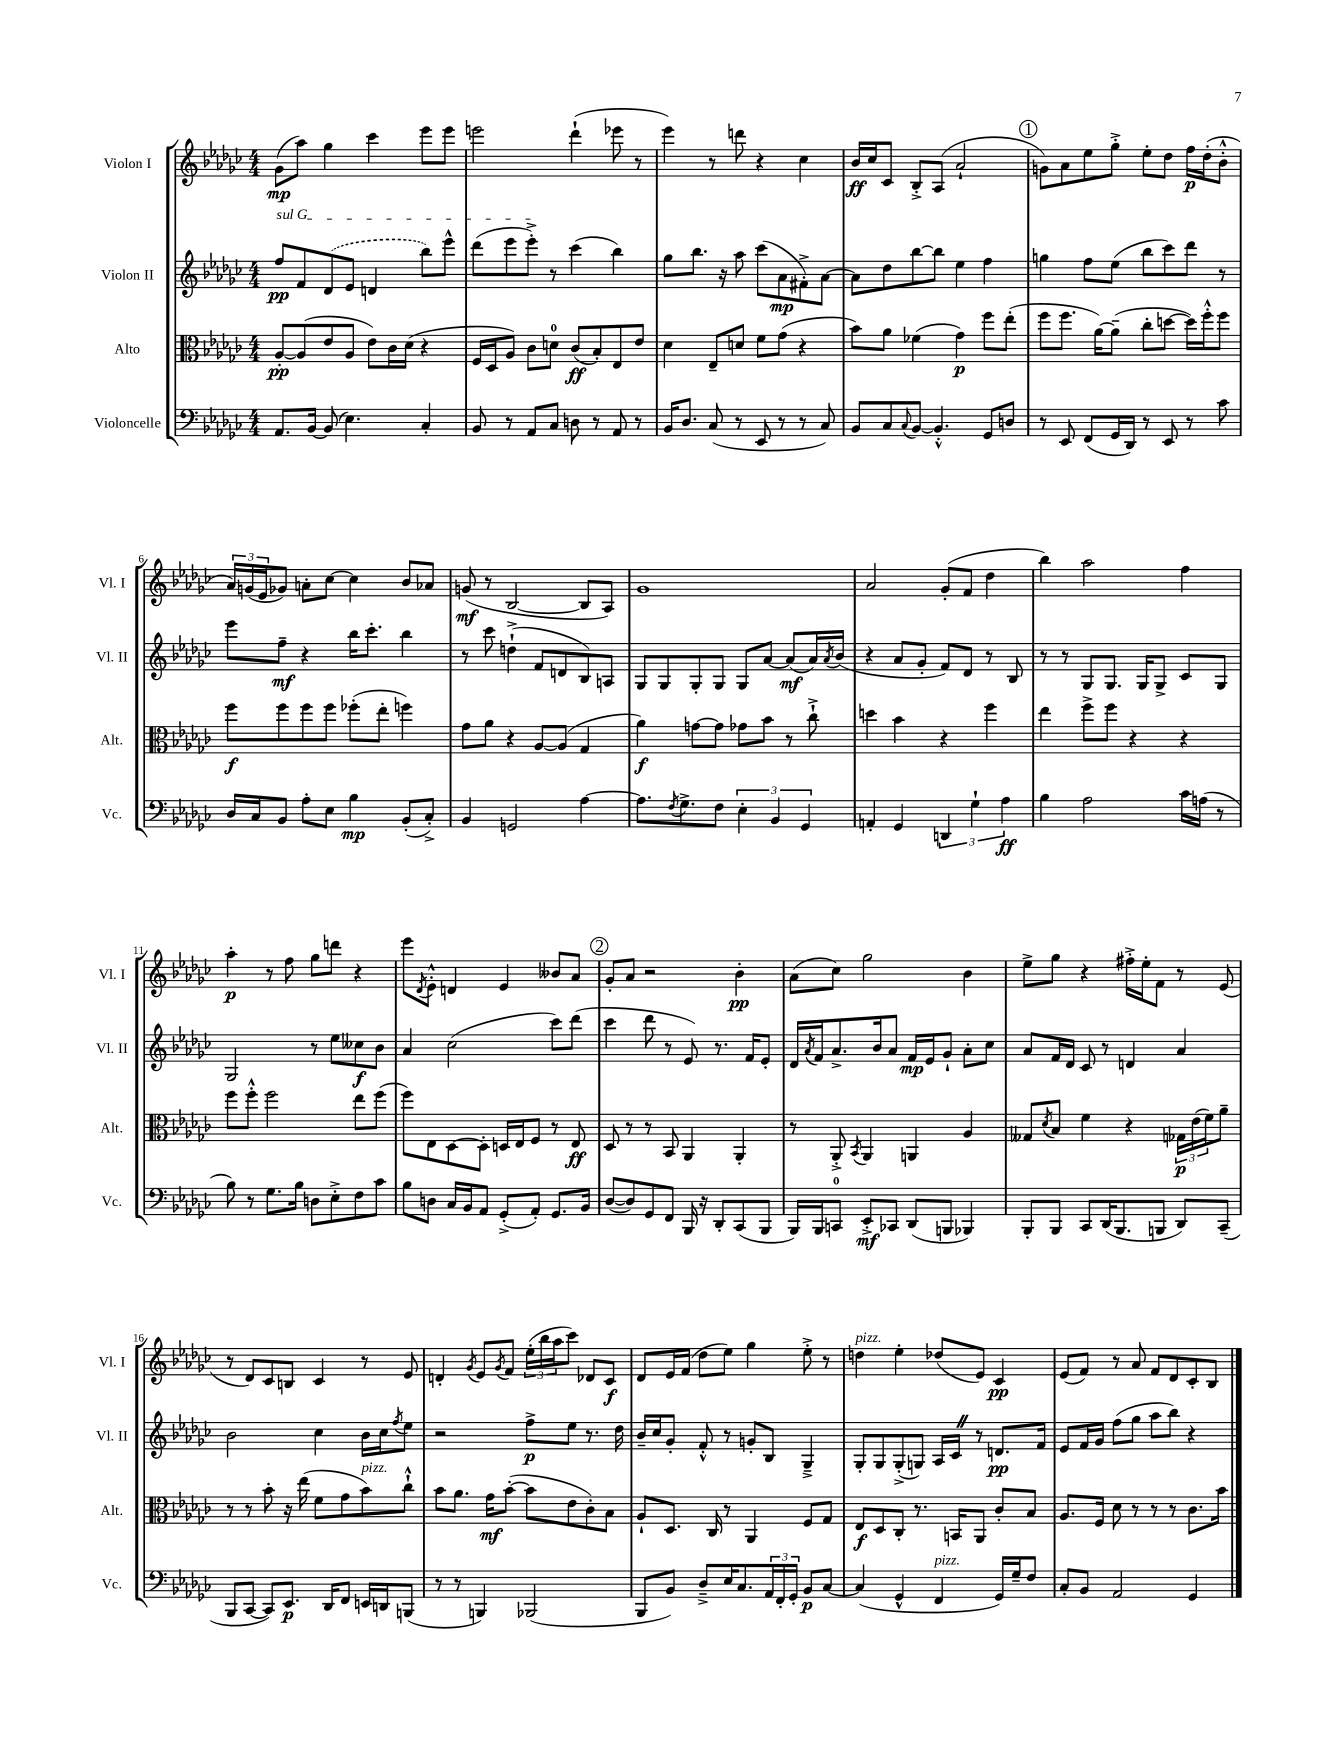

**kern	**kern	**kern	**kern
*staff4	*staff3	*staff2	*staff1
*clefF4	*clefC3	*clefG2	*clefG2
*k[b-e-a-d-g-c-]	*k[b-e-a-d-g-c-]	*k[b-e-a-d-g-c-]	*k[b-e-a-d-g-c-]
*M4/4	*M4/4	*M4/4	*M4/4
8.AA-	[8A-'	8ff	(8g-
.	(8A-]	8f	8aa-)
[16BB-	.	.	.
(8BB-]	8e-	(8d-	4gg-
4.E-)	8A-	8e-	.
.	8e-)	4d	4ccc-
.	16c-	.	.
.	(16d-	.	.
4C-'	4r	8bb-)	8eee-
.	.	8eee-^^	8eee-
=	=	=	=
8BB-	16F	(8ddd-	2eee
.	16D-	.	.
8r	8A-)	8eee-	.
8AA-	8c-	8eee-'^)	.
8C-	8d	8r	.
8D	(8c-	(4ccc-	(4ddd-`
8r	8B-')	.	.
8AA-	8E-	4bb-)	8eee-
8r	8e-	.	8r
=	=	=	=
16BB-	4d-	8gg-	4eee-)
8.D-	.	.	.
.	.	8.bb-	.
(8C-	8E-~	.	8r
.	.	16r	.
8r	8d	8aa-	8ddd
8EE-	8f	(8ccc-	4r
8r	(8g-	8a-	.
8r	4r	8f#'^)	4cc-
8C-)	.	[8a-	.
=	=	=	=
8BB-	8b-)	8a-]	16b-
.	.	.	16cc-
8C-	8a-	8dd-	8c-
8qqC-	.	.	.
[8BB-	(4f-	[8bb-	8B-'^
4.BB-'^^]	.	8bb-]	(8A-
.	4g-)	4ee-	2a-`
8GG-	8ff	4ff	.
8D	(8ee-'	.	.
=	=	=	=
8r	8ff	4gg	8g)
8EE-	8.ff	.	8a-
(8FF	.	8ff	8ee-
.	[16a-)	.	.
16GG-	(8a-~]	(8ee-	8gg-'^
16DD-)	.	.	.
8r	8cc-'	8bb-	8ee-'
8EE-	[8dd	8ccc-)	8dd-
8r	16dd])	8ddd-	16ff
.	16ff'^^	.	(16dd-'
8c-	8ff	8r	8b-'^^
=	=	=	=
16D-	8ff	8eee-	24a-)
.	.	.	(24g
16C-	.	.	.
.	.	.	24e-
8BB-	8ff	8ff~	8g-)
8A-'	8ff	4r	8a'
8E-	8ff	.	[8cc-
4B-	(8ff-'	16bb-	4cc-]
.	.	8.ccc-'	.
.	8ee-'	.	.
(8BB-'	4ff)	4bb-	8b-
8C-'^)	.	.	8a-
=	=	=	=
4BB-	8g-	8r	(8g
.	8a-	8ccc-	8r
2GG	4r	(4dd`^	[2B-
.	[8A-	8f	.
.	(8A-]	8d	.
[4A-	4G-	8B-)	8B-]
.	.	8A	8A-)
=	=	=	=
8.A-]	4a-)	8G-	1g-
.	.	8G-	.
8qF	.	.	.
8.G-^	.	.	.
.	[8g	8G-'	.
8F	8g]	8G-	.
6E-'	8g-	8G-	.
.	8b-	[8a-	.
6BB-	.	.	.
.	8r	(8a-]	.
6GG-	.	.	.
.	8cc-`^	16a-)	.
.	.	8qa-	.
.	.	(16b-	.
=	=	=	=
4AA'	4dd	4r	2a-
4GG-	4b-	8a-	.
.	.	8g-'	.
6DD	4r	8f)	(8g-'
.	.	8d-	8f
6G-`	.	.	.
.	4ff	8r	4dd-
6A-	.	.	.
.	.	8B-	.
=	=	=	=
4B-	4ee-	8r	4bb-)
.	.	8r	.
2A-	8ff^	8G-	2aa-
.	8ff	8.G-	.
.	4r	.	.
.	.	16G-	.
.	.	8G-^	.
16c-	4r	8c-	4ff
(16A	.	.	.
8r	.	8G-	.
=	=	=	=
8B-)	8ff	2G-	4aa-'
8r	8ff'^^	.	.
8.G-	2ff	.	8r
.	.	.	8ff
16B-	.	.	.
8D	.	8r	8gg-
8E-'^	.	8ee-	8ddd
8F	8ee-	8cc--	4r
8c-	(8ff	8b-	.
=	=	=	=
8B-	8ff)	4a-	8eee-
.	.	.	8qd-
8D	8E-	.	8e-'^^
16C-	[8D-	(2cc-	4d
16BB-	.	.	.
8AA-	8D-']	.	.
(8GG-'^	16D	.	4e-
.	16E-	.	.
8AA-')	8F	.	.
8.GG-	8r	8ccc-)	8b--
.	8E-	(8ddd-	8a-
16BB-	.	.	.
=	=	=	=
([8D-	8D-	4ccc-	8g-'
8D-])	8r	.	8a-
8GG-	8r	8ddd-	2r
8FF	8BB-	8r	.
16BBB-	4AA-	8e-)	.
16r	.	.	.
8DD-'	.	8.r	.
(8CC-	4AA-'	.	4b-'
.	.	16f	.
8BBB-	.	8e-'	.
=	=	=	=
16BBB-)	8r	16d-	(8a-
.	.	8qa-	.
16BBB-	.	16f	.
8CC	8AA-'^	8.a-^	8cc-)
.	8qBB-	.	.
8EE-'^	4AA-	.	2gg-
.	.	16b-	.
8CC-	.	8a-	.
(8DD-	4AA	16f	.
.	.	16e-	.
8BBB	.	8g-`	.
4BBB-)	4A-	8a-'	4b-
.	.	8cc-	.
=	=	=	=
8BBB-'	8G--	8a-	8ee-^
.	8qd-	.	.
8BBB-	8B-	16f	8gg-
.	.	16d-	.
8CC-	4f	8c-	4r
(16DD-	.	8r	.
8.BBB-	.	.	.
.	4r	4d	16ff#'^
.	.	.	16ee-'
8BBB	.	.	8f
8DD-)	24G-	4a-	8r
.	(24e-	.	.
.	24f)	.	.
(8CC-~	8a-~	.	(8e-
=	=	=	=
8BBB-	8r	2b-	8r
[8CC-	8r	.	8d-)
8CC-])	8b-'	.	8c-
8.EE-	16r	.	8B
.	(16ee-	.	.
.	8f	4cc-	4c-
16DD-	.	.	.
8FF	8g-	.	.
16EE	8b-)	16b-	8r
16DD	.	16cc-	.
.	.	8qff	.
(8BBB	8cc-`^^	8ee-	8e-
=	=	=	=
8r	8b-	2r	4d'
8r	8.a-	.	.
.	.	.	8qg-
4BBB)	.	.	8e-
.	16g-	.	.
.	.	.	8qg-
.	([8b-'	.	8f
(2BBB-	8b-]	8ff^	(24ee-'
.	.	.	24bb-
.	.	.	24aa-
.	8e-	8ee-	8ccc-)
.	8c-')	8.r	8d-
.	8B-	.	8c-
.	.	16dd-	.
=	=	=	=
8BBB-	8A-`	16b-~	8d-
.	.	16cc-	.
8BB-)	8.D-	8g-'	16e-
.	.	.	(16f
8D-~^	.	8f'^^	8dd-
.	16C-	.	.
16E-	8r	8r	8ee-)
8.C-	.	.	.
.	4AA-	8g'	4gg-
24AA-	.	8B-	.
24FF'	.	.	.
24GG-'	.	.	.
8BB-	8F	4G-~^	8ee-'^
[8C-	8G-	.	8r
=	=	=	=
(4C-]	8E-	8G-'	4dd
.	8D-	8G-	.
4GG-^^	8C-'	(8G-'^	4ee-'
.	8.r	8G)	.
4FF	.	16A-	(8dd-
.	16BB	16c-	.
.	8AA-	8r	8e-)
16GG-)	8c-'	8.d	4c-
16G-~	.	.	.
8F	8B-	.	.
.	.	16f	.
=	=	=	=
8C-'	8.A-	8e-	(8e-
8BB-	.	16f	8f)
.	16F	16g-	.
2AA-	8d-	(8ff	8r
.	8r	8gg-	8a-
.	8r	8aa-	8f
.	8r	8bb-)	8d-
4GG-	8.c-	4r	8c-'
.	.	.	8B-
.	16b-	.	.
==	==	==	==
*-	*-	*-	*-
